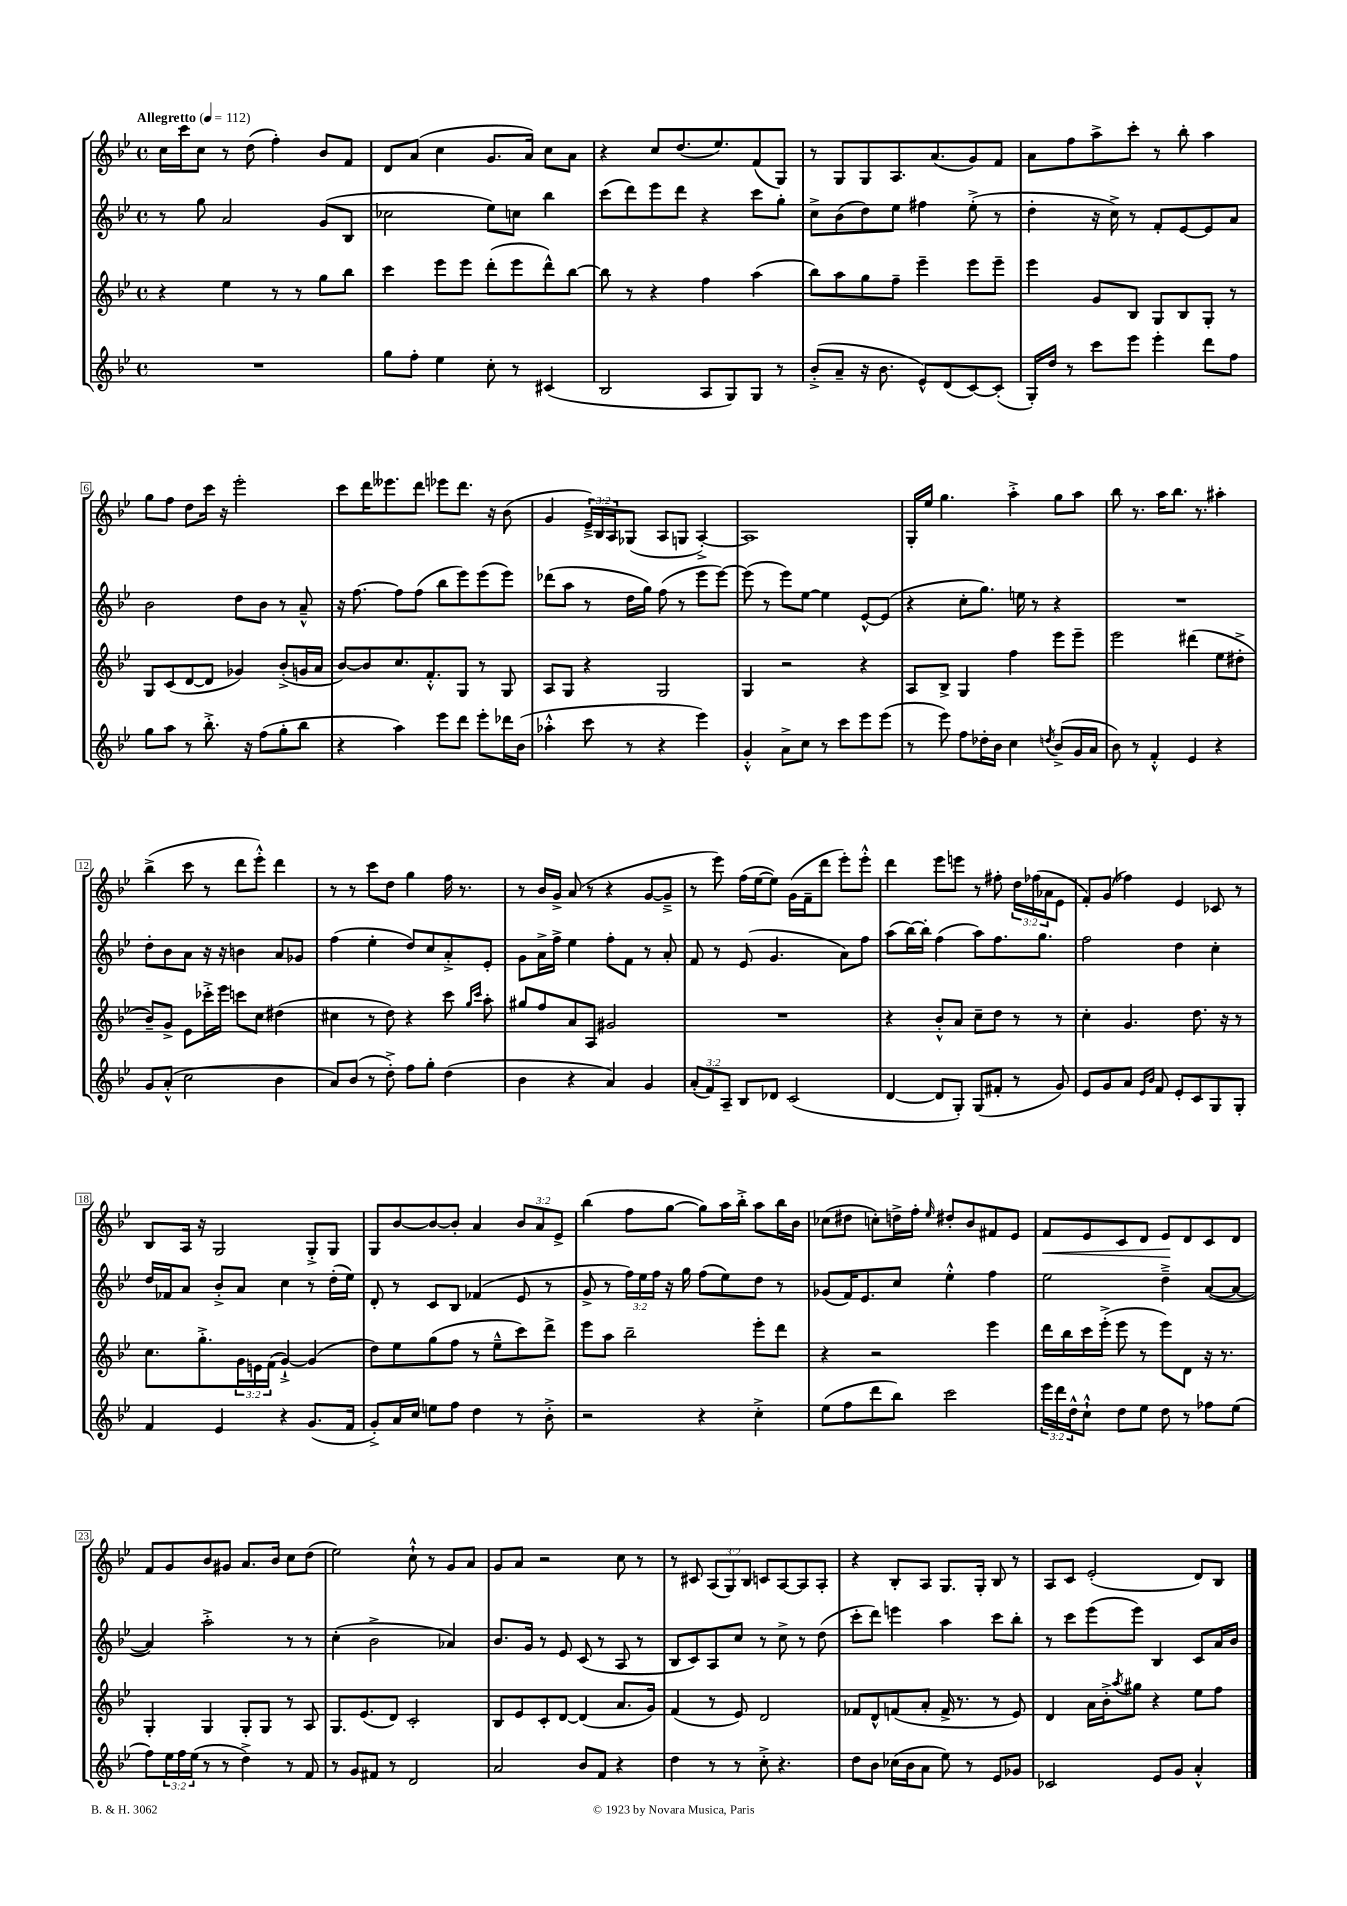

**kern	**kern	**kern	**kern
*staff4	*staff3	*staff2	*staff1
*clefG2	*clefG2	*clefG2	*clefG2
*k[b-e-]	*k[b-e-]	*k[b-e-]	*k[b-e-]
*M4/4	*M4/4	*M4/4	*M4/4
*met(c)	*met(c)	*met(c)	*met(c)
*MM112	*MM112	*MM112	*MM112
1r	4r	8r	16cc
.	.	.	16ccc
.	.	8gg	8cc
.	4ee-	2a	8r
.	.	.	(8dd
.	8r	.	4ff')
.	8r	.	.
.	8gg	(8g	8b-
.	8bb-	8B-	8f
=	=	=	=
8gg	4ccc	2cc-	8d
8ff'	.	.	(8a
4ee-	8eee-	.	4cc
.	8eee-	.	.
8cc'	(8ddd'	8ee-)	8.g
8r	8eee-	8cc	.
.	.	.	16a)
(4c#	8ddd^^)	4bb-	8cc
.	[8bb-	.	8a
=	=	=	=
2B-	8bb-]	(8ccc	4r
.	8r	8ddd)	.
.	4r	8eee-	8cc
.	.	8ddd	(8.dd
8A	4ff	4r	.
.	.	.	8.ee-)
8G)	.	.	.
8G	(4aa	8ccc	(8f
8r	.	8gg'	8G)
=	=	=	=
(8b-'^	8bb-)	8cc^	8r
8a~	8aa	(8b-	8G
16r	8gg	8dd)	8G
8.b-	.	.	.
.	8ff~	8ee-	8.A
8e-^^)	4eee-~	4ff#	.
.	.	.	(8.a
(8d	.	.	.
[8c)	8eee-	(8ee-'^	8g)
(8c']	8eee-~	8r	8f
=	=	=	=
16G')	4eee-	4dd'	8a
16dd	.	.	.
8r	.	.	8ff
8ccc	8g	16r	8aa^
.	.	16cc^)	.
8eee-	8B-	8r	8ccc'
4eee-'	8G	8f'	8r
.	8B-	[8e-	8bb-'
8ddd	8G'	8e-]	4aa
8ff	8r	8a	.
=	=	=	=
8gg	8G	2b-	8gg
8aa	(8c	.	8ff
8r	[8d	.	8dd
8.bb-'^	8d]	.	16ccc
.	.	.	16r
.	4g-)	8dd	2eee-'
16r	.	.	.
(8ff	.	8b-	.
8gg'	(8b-'^	8r	.
8bb-	16g	8a~^^	.
.	16a	.	.
=	=	=	=
4r	[8b-)	16r	8ccc
.	.	[8.ff	.
.	8b-]	.	16ddd
.	.	.	8.eee--
4aa)	8.cc	8ff]	.
.	.	(8ff	8ddd
.	8.f'^^	.	.
8eee-	.	8bb-	8eee-
8ddd	8G	8eee-)	8.ddd
8eee-'	8r	(8eee-	.
.	.	.	16r
16ddd-	8G	8eee-)	(8b-
(16b-	.	.	.
=	=	=	=
4aa-'^^	8A	(8ddd-	4g
.	8G	8aa	.
8ccc	4r	8r	24e-~^)
.	.	.	24B-
.	.	.	24A
8r	.	16dd	(8G-
.	.	16gg)	.
4r	2G	(8ff	8A
.	.	8r	8G
4eee-)	.	8eee-	[4A'^)
.	.	[8eee-)	.
=	=	=	=
4g'^^	4G	(8eee-]	1A]
.	.	8r	.
8a^	2r	8eee-)	.
8cc	.	[8ee-	.
8r	.	4ee-]	.
8ccc	.	.	.
8eee-	4r	[8e-^^	.
(8eee-	.	(8e-]	.
=	=	=	=
8r	8A	4r	16G'
.	.	.	16ee-
8eee-)	8B-^	.	4.gg
8ff	4G	8cc'	.
16dd-'	.	8.gg)	.
16b-	.	.	.
4cc	4ff	.	4aa'^
.	.	16ee	.
.	.	8r	.
8qdd	.	.	.
(8b-^	8eee-	4r	8gg
16g	8eee-~	.	8aa
16a	.	.	.
=	=	=	=
8b-)	2eee-	1r	8bb-
8r	.	.	8.r
4f'^^	.	.	.
.	.	.	16aa
.	.	.	8.bb-
4e-	(4ddd#	.	.
.	.	.	8.r
4r	8ee-	.	4aa#'
.	8dd#'^	.	.
=	=	=	=
8g	8b-~)	8dd'	(4bb-^
(8a'^^	8g^	8b-	.
2cc	8e-	8a	8ccc
.	16ccc-'^	16r	8r
.	16eee-	16r	.
.	8ccc	4b	8ddd
.	8cc	.	8eee-'^^)
4b-	(4dd#	8a	4ddd
.	.	8g-	.
=	=	=	=
8a)	4cc#	(4ff	8r
(8b-	.	.	8r
8r	8r	4ee-'	8ccc
8dd'^)	8dd)	.	8dd
8ff	4r	8dd)	4gg
8gg'	.	8cc	.
(4dd	8ccc	8a'^	16ff
.	.	.	8.r
.	16qqgg	.	.
.	16qqccc	.	.
.	8aa'	8e-'	.
=	=	=	=
4b-	8gg#	8g	8r
.	8ff	16a^	16b-
.	.	16ff^	16g^
4r	8a	4ee-	(8a
.	8A	.	8r
4a)	2g#	8ff'	4r
.	.	8f	.
4g	.	8r	[8g
.	.	8a'	8g~^]
=	=	=	=
(12a'	1r	8f	8r
12f)	.	.	.
.	.	8r	8eee-)
12A~	.	.	.
8B-	.	(8e-	(16ff
.	.	.	[16ee-
8d-	.	4.g	8ee-])
(2c	.	.	(16g
.	.	.	16f~
.	.	.	8ddd
.	.	8a)	8eee-')
.	.	8ff	8eee-'^^
=	=	=	=
[4d	4r	(8aa	4ddd
.	.	[16bb-)	.
.	.	16bb-']	.
8d]	8b-'^^	(4ff	8eee-
8G')	8a	.	8eee
(8G	8cc~	8aa)	8r
8f#'	8dd	8.ff	8ff#'
8r	8r	.	24dd
.	.	.	(24ff-
.	.	8.gg	.
.	.	.	24a-
8g)	8r	.	8e-
=	=	=	=
8e-	4cc'	2ff	8f')
8g	.	.	(8g
8a	4.g	.	4ff-)
16qqe-	.	.	.
16qqb-	.	.	.
8f	.	.	.
8e-'	.	4dd	4e-
8c	8.dd	.	.
8G	.	4cc'	8c-
.	16r	.	.
8G'	8r	.	8r
=	=	=	=
4f	8.cc	16dd	8B-
.	.	16f-	.
.	.	8a	16A
.	8.gg'^	.	16r
4e-	.	8b-'^	2G
.	24g	8a	.
.	24e	.	.
.	(24f	.	.
4r	[4g`^)	4cc	.
(8.g	(4g]	8r	8G'^
.	.	(16dd'	8G
16f	.	16ee-)	.
=	=	=	=
8g'^)	8dd)	8d'	8G
16a	8ee-	8r	[8b-
16cc	.	.	.
8ee	(8gg	8c	8b-_
8ff	8ff	8B-	8b-']
4dd	8r	(4f-	4a
.	8ee-~^^	.	.
8r	8ccc)	8e-	12b-
.	.	.	12a
8b-'^	8ddd^	8r	.
.	.	.	12e-^
=	=	=	=
2r	8eee-	8g^	(4bb-
.	8aa	8r	.
.	2bb-~	24ff)	8ff
.	.	24ee-	.
.	.	24ff	.
.	.	16r	[8gg
.	.	16gg	.
4r	.	(8ff	8gg])
.	.	8ee-)	16aa
.	.	.	16bb-'^
4cc'^	8eee-'	8dd	8aa
.	8ddd	8r	16bb-
.	.	.	16b-
=	=	=	=
(8ee-	4r	(8g-	(8cc-
8ff	.	16f)	8dd#
.	.	8.e-	.
8ddd	2r	.	8cc')
8bb-)	.	8cc	16dd^
.	.	.	16ff'
.	.	.	16qqee-
2ccc	.	4ee-'^^	8dd#'
.	.	.	8b-
.	4eee-	4ff	8f#
.	.	.	8e-
=	=	=	=
24eee-	16ddd	2ee-	8f
24ddd	.	.	.
.	16bb-	.	.
24dd^^	.	.	.
8cc`^^	16ccc	.	8e-
.	(16eee-'^	.	.
8dd	8eee-	.	8c
8ee-	8r	.	8d
8dd	8eee-)	4dd~^	8e-
8r	8d	.	8d
8ff-	16r	([8a	8c
.	8.r	.	.
(8ee-	.	8a_	8d
=	=	=	=
8ff)	4G'	4a])	8f
24ee-	.	.	8g
24ff	.	.	.
(24ee-	.	.	.
8r	4G	2aa'^	8b-
8r	.	.	8g#
4dd^)	8G'	.	8.a
.	8G	.	.
.	.	.	16b-
8r	8r	8r	8cc
8f	8A	8r	(8dd
=	=	=	=
8r	8.G	(4cc'	2ee-)
8g	.	.	.
.	(8.e-	.	.
8f#	.	2b-^	.
8r	8d)	.	.
2d	2c'	.	8cc`^^
.	.	.	8r
.	.	4a-)	8g
.	.	.	8a
=	=	=	=
2a	8B-	8.b-	8g
.	8e-	.	8a
.	.	16g	.
.	8c'	8r	2r
.	[8d	8e-	.
8b-	(4d]	(8c	.
8f	.	8r	.
4r	8.a	8A	8cc
.	.	8r	8r
.	16g)	.	.
=	=	=	=
4dd	(4f	8B-	8r
.	.	8c)	8c#
8r	8r	8A	(12A
.	.	.	12G)
8r	8e-)	8cc	.
.	.	.	12B-
8cc'^	2d	8r	8c
4.r	.	8cc^	[8A
.	.	8r	8A]
.	.	(8dd	8A'
=	=	=	=
8dd	8f-	8ccc'	4r
8b-	8d^^	8ddd)	.
(16cc-	(8f	4eee	8B-'
16b-	.	.	.
8a	8a'	.	8A
8ee-)	16f^	4aa	8.G
.	8.r	.	.
8r	.	.	.
.	.	.	16G'
8e-	8r	8ccc	8B-
8g-	8e-)	8bb-'	8r
=	=	=	=
2c-	4d	8r	8A
.	.	8ccc	8c
.	16a	(8eee-	(2e-'
.	16b-'^	.	.
.	8qaa	.	.
.	8gg#	8eee-)	.
8e-	4r	4B-	.
8g	.	.	.
4a'^^	8ee-	8c	8d)
.	8ff	16a	8B-
.	.	16b-	.
==	==	==	==
*-	*-	*-	*-
